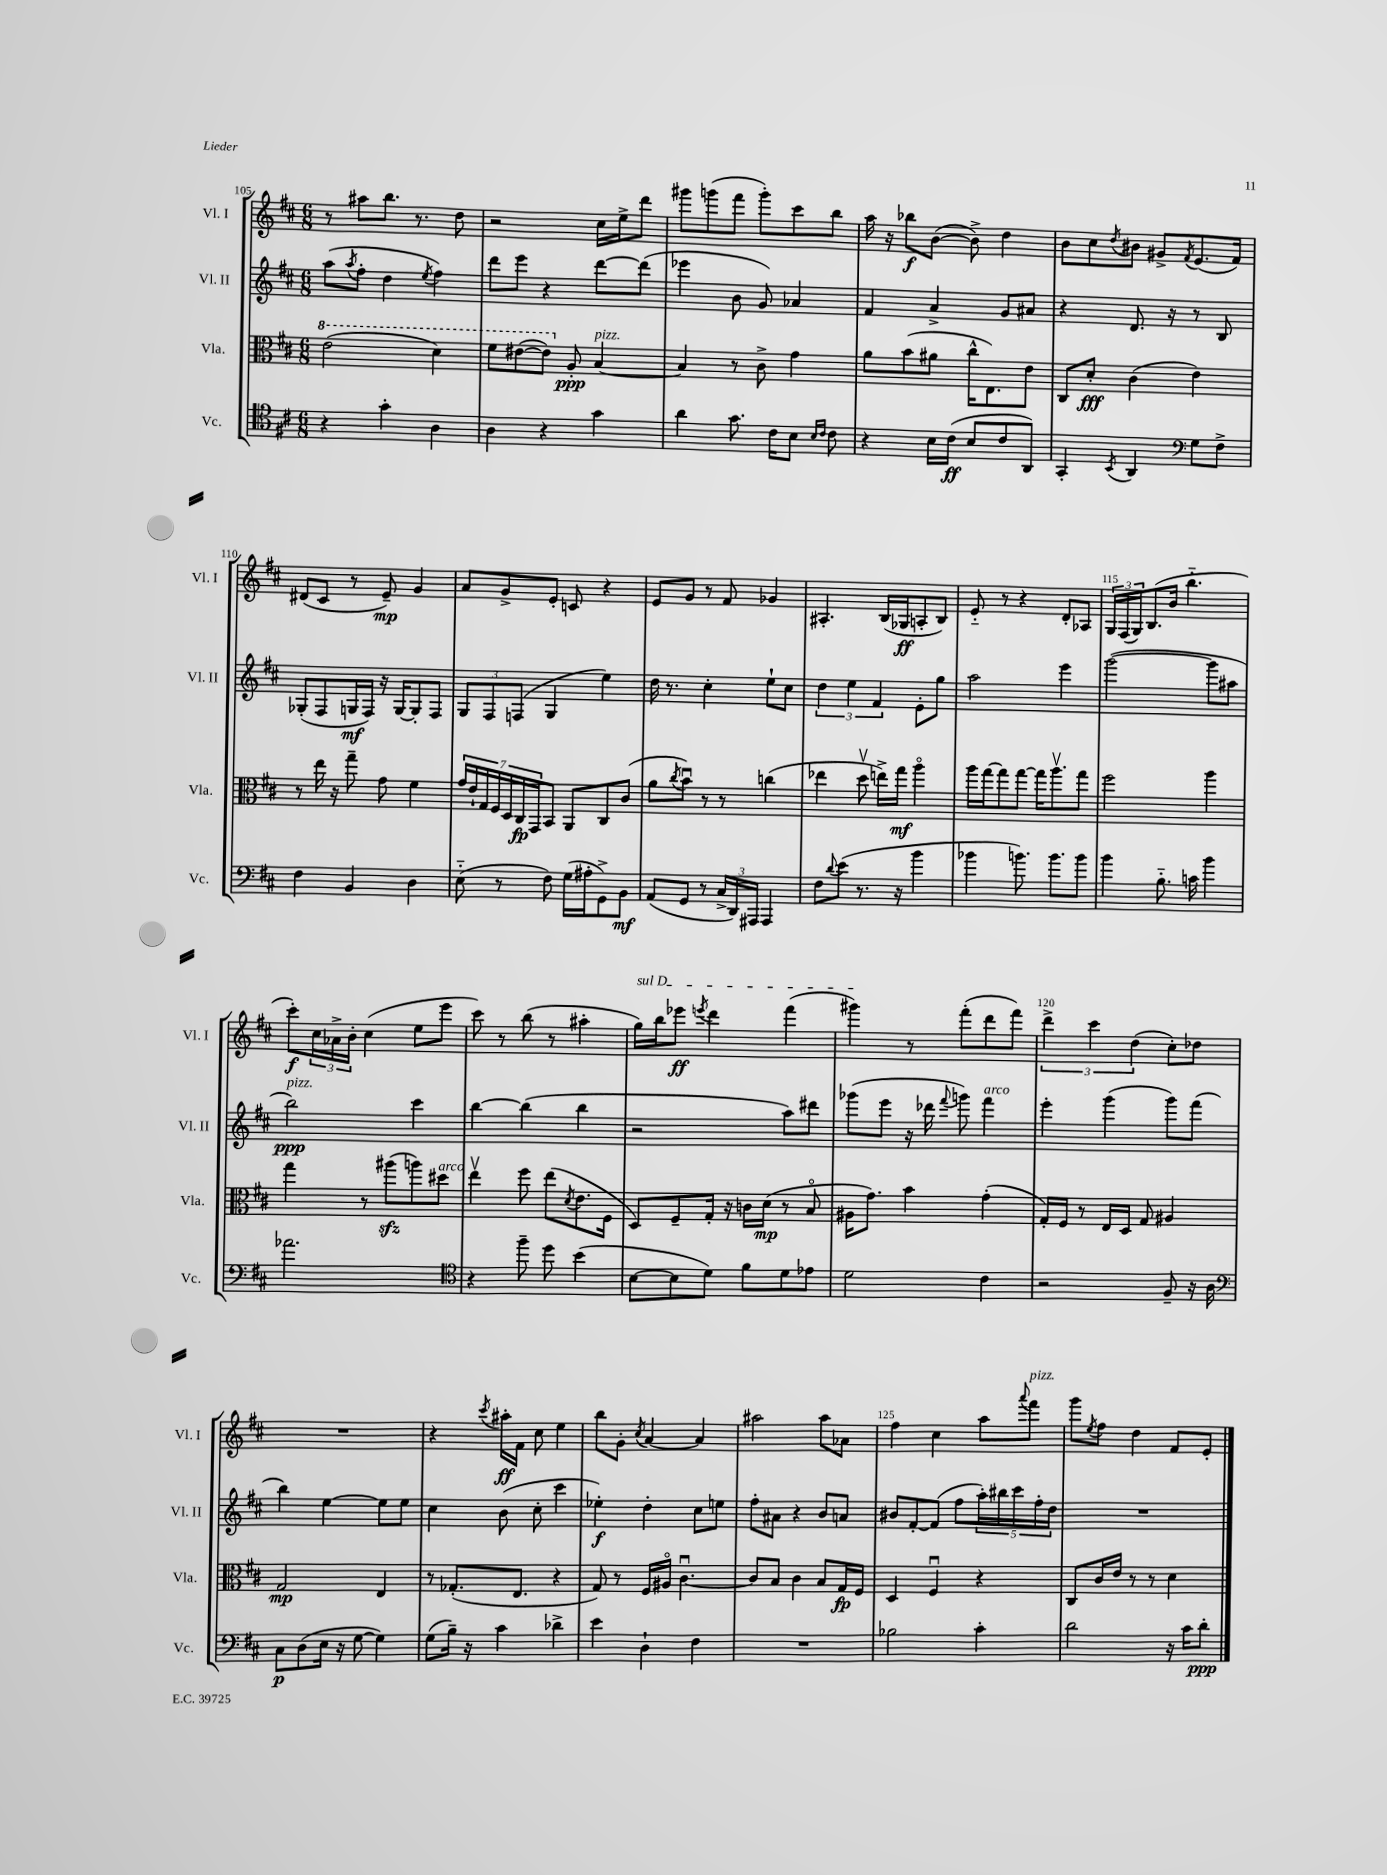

**kern	**kern	**kern	**kern
*staff4	*staff3	*staff2	*staff1
*clefC4	*clefC3	*clefG2	*clefG2
*k[f#c#]	*k[f#c#]	*k[f#c#]	*k[f#c#]
*M6/8	*M6/8	*M6/8	*M6/8
4r	(2ee	(8aa	8r
.	.	8qaa	.
.	.	8ff#'	8aa#
4g'	.	4dd	8.bb
.	.	.	8.r
.	.	8qee	.
4A	4dd)	4ff#)	.
.	.	.	8dd
=	=	=	=
4A	8ff#	8ddd	2r
.	([8ee#	8eee	.
4r	8ee#])	4r	.
.	8A'	.	.
4g	[4B	[8ddd	16cc#
.	.	.	16ee^
.	.	(8ddd]	8ddd
=	=	=	=
4a	4B]	4eee-	8ggg#
.	.	.	(8ggg
8.g	8r	8b	8fff#
.	8c#^	8g)	8ggg')
16c#	.	.	.
8B	4g	4a-	8ccc#
16qqB	.	.	.
16qqc#	.	.	.
8c#	.	.	8bb
=	=	=	=
4r	8a	4f#	16aa
.	.	.	16r
.	(8b	.	8bb-
16B	8a#	4a^	([8b
(16c#	.	.	.
8B	16cc#^^	.	8b^])
.	8.E)	.	.
8c#	.	8g	4dd
8AA)	8e	8a#	.
=	=	=	=
4GG'	8C#	4r	8b
.	8d'	.	8cc#
8qBB	.	.	8qdd
4AA	(4c#	8.d	8b#
.	.	.	8g#^
.	.	16r	.
*clefF4	*	*	*
.	.	.	8qf#
8G	4e)	8r	(8.e
8F#^	.	8B	.
.	.	.	16f#)
=	=	=	=
4F#	8r	(8G-'	(8d#
.	16ee	8F#	8c#
.	16r	.	.
4BB	8gg~	16G	8r
.	.	16F#)	.
.	8g	16r	8e~)
.	.	[16G	.
4D	4f#	8G']	4g
.	.	8F#	.
=	=	=	=
(8E'~	28g	12G	8a
.	28e`	.	.
.	28G	.	.
.	.	12F#	.
.	28F#	.	.
8r	.	.	8g^
.	28D	.	.
.	.	(12F	.
.	28C#	.	.
.	28GG	.	.
8F#)	8BB	4G	8e'
(16G	8AA	.	8c
16A#'	.	.	.
8GG^)	8C#	4ee)	4r
8BB	(8c#	.	.
=	=	=	=
(8AA	8a	16dd	8e
.	.	8.r	.
.	8qcc#	.	.
8GG	8bu)	.	8g
8r	8r	4cc#'	8r
24C#^	8r	.	8f#
24DD)	.	.	.
24AAA#	.	.	.
4AAA#	(4cc	8ee`	4g-
.	.	8cc#	.
=	=	=	=
8F#	4ee-	6dd	4.A#'
8qqd	.	.	.
(8e	.	.	.
.	.	6ee	.
8.r	8ddv	.	.
.	.	6f#	.
.	16ee^)	.	(16B
16r	16gg	.	16G-
4b	4aao	8e'	8A'
.	.	8gg	8B)
=	=	=	=
4b-	16aa	2aa	8e'~
.	[16gg	.	.
.	8gg]	.	8r
8.b)	[8gg	.	4r
.	16gg]	.	.
8.b	8.aav	.	.
.	.	4eee	8d'
8b	8gg	.	8A-
=	=	=	=
4b	2ff#	([2ggg	24G
.	.	.	(24F#
.	.	.	24G)
.	.	.	(8.B
8.B'~	.	.	.
.	.	.	16b
.	.	.	4.bb'~
16c	.	.	.
4b	4aa	8ggg]	.
.	.	8aa#	.
=	=	=	=
2.a-	4gg	2bb)	8ccc#')
.	.	.	24cc#
.	.	.	24a-^
.	.	.	24b'
.	8r	.	(4cc#
.	(8aa#	.	.
.	8aa)	4ccc#	8ee
.	8dd#	.	8eee
=	=	=	=
*clefC4	*	*	*
4r	4eev	[4bb	8ccc#)
.	.	.	8r
8ff#~	8ff#	(4bb]	(8bb
8dd	(8ee	.	8r
.	8qd	.	.
(4b	8.e	4bb	4aa#'
.	16F#	.	.
=	=	=	=
[8B	8D)	2r	16gg)
.	.	.	16bb
8B]	8F#~	.	8eee-
.	.	.	8qeee
8d)	16G'	.	4ddd
.	16r	.	.
8f#	16c	.	.
.	(16d	.	.
8d	8r	8aa)	(4fff#
8e-	8Bo	8ddd#	.
=	=	=	=
2d	16A#	(8ggg-	4ggg#)
.	8.g)	.	.
.	.	8eee	.
.	4b	16r	8r
.	.	16ddd-	.
.	.	8qqfff#	.
.	.	8ggg)	(8fff#'
4c#	(4g'	4fff#	8ddd
.	.	.	8fff#)
=	=	=	=
2r	16G')	4eee'	6ddd^
.	16F#	.	.
.	8r	.	.
.	.	.	6ccc#
.	16E	(4ggg	.
.	16D	.	.
.	.	.	(6dd
.	8G	.	.
8F#~	4A#	8ggg)	8cc#')
16r	.	(8fff#	8dd-
16A	.	.	.
=	=	=	=
*clefF4	*	*	*
8C#	2G	4bb)	2.r
(8D	.	.	.
16E	.	[4ee	.
16r	.	.	.
[8G	.	.	.
4G])	4E	8ee]	.
.	.	8ee	.
=	=	=	=
(8G	8r	4cc#	4r
16B~)	(8.G-'	.	.
16r	.	.	.
.	.	.	8qccc#
4c#	.	(8b	16aa#'
.	8.E	.	16f#
.	.	8cc#'	8cc#
4d-^	4r	4ccc#	4ee
=	=	=	=
4e	8G)	4ee-')	8bb
.	8r	.	8g'
.	.	.	8qcc#
4D`	16F#	4dd'	[4a
.	16A#o	.	.
.	[4.c#u	.	.
4F#	.	8cc#	4a]
.	.	8ee	.
=	=	=	=
2.r	8c#]	8ff#'	2aa#
.	8B	8a#	.
.	4c#	4r	.
.	8B	8b	8aa#
.	16G	8a	8a-
.	16F#	.	.
=	=	=	=
2B-	4D	8b#	4ff#
.	.	[8f#'	.
.	4F#u	(8f#]	4cc#
.	.	8ff#	.
4c#'	4r	20aa')	8aa
.	.	20bb#	.
.	.	20ccc#	.
.	.	.	8qqaaa
.	.	.	8fff#
.	.	20ff#'	.
.	.	20dd	.
=	=	=	=
2d	8C#	2.r	8ggg
.	.	.	8qee
.	16c#	.	8ff#
.	16e	.	.
.	8r	.	4dd
.	8r	.	.
16r	4d	.	8f#
16c#	.	.	.
8d'	.	.	8e'
==	==	==	==
*-	*-	*-	*-
